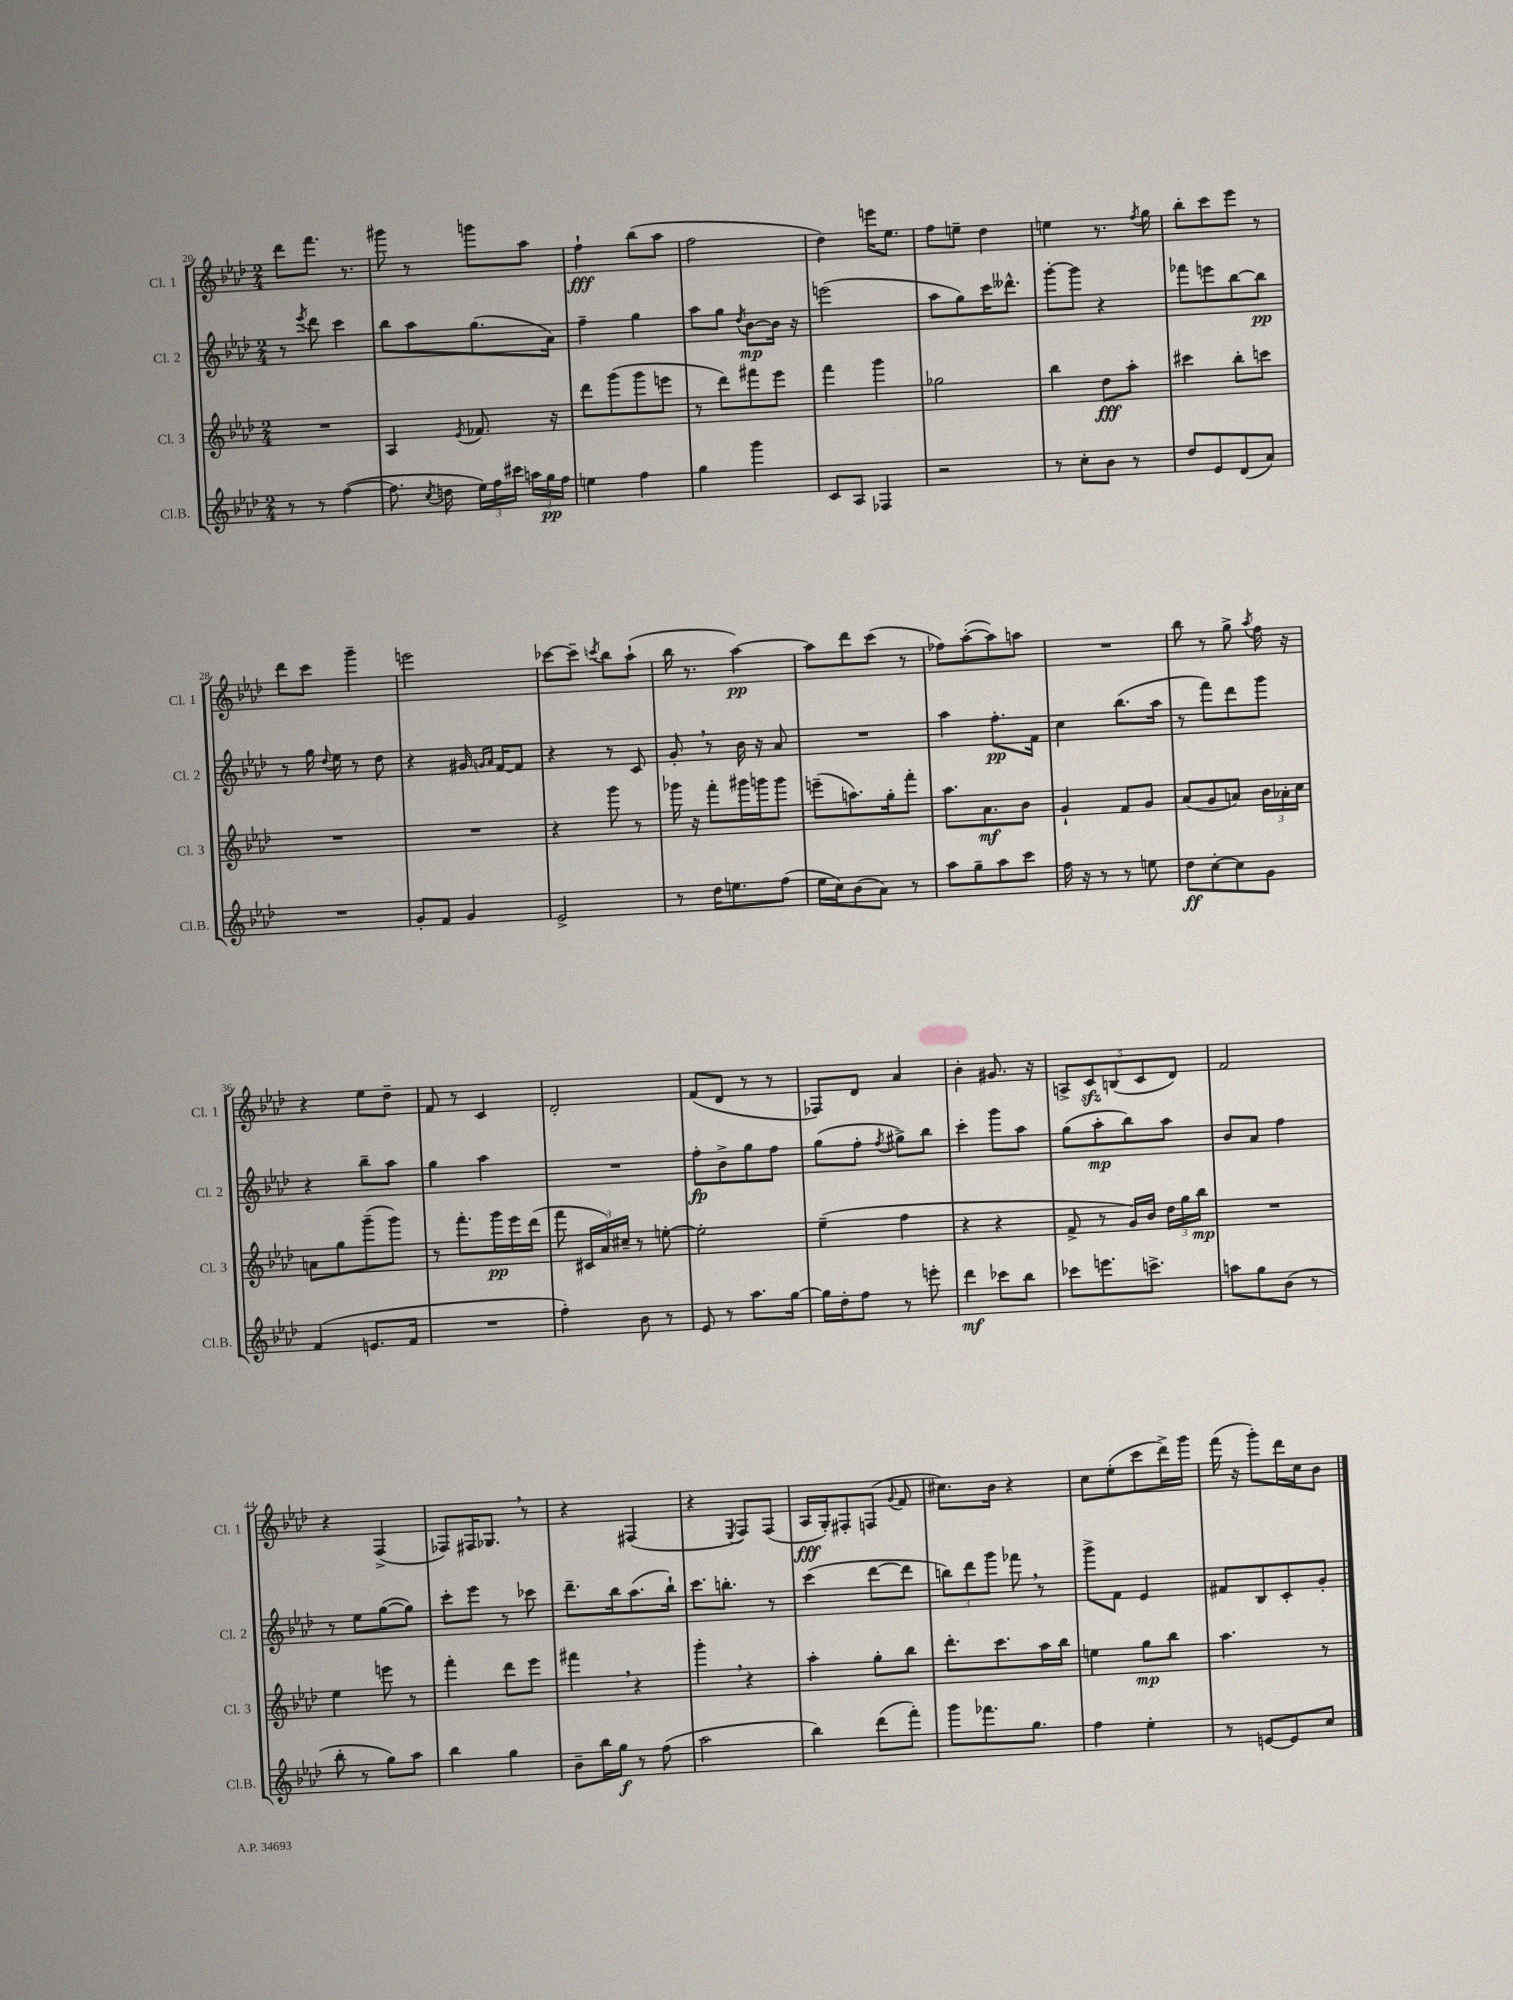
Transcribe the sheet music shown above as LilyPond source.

<<
\new StaffGroup <<
\new Staff = "s0" \with { instrumentName = "Cl. 1" shortInstrumentName = "Cl. 1" } {
    \clef treble \key aes \major \numericTimeSignature \time 2/4
    \autoBeamOff des'''8[ f'''8.] r8. |
    gis'''8 r8 g'''8[ aes''8] |
    f''4-!\fff bes''8[( aes''8] |
    f''2 |
    des''4) e'''16[ ees''8.] |
    f''8[ e''8]-- des''4 |
    e''4 r8. \acciaccatura { f''8 } g''16 |
    bes''8[-. c'''8 ees'''8] r8 |
    des'''8[ c'''8] g'''4-- |
    e'''2 |
    ces'''8[~ ces'''8]-- \acciaccatura { c'''8 } bes''8[ aes''8]-!( |
    bes''16 r8. aes''4~\pp) |
    aes''8[ des'''8 c'''8]( r8 |
    fes''8[) aes''8~-.( aes''8) a''8] |
    R2 |
    bes''8 r8 g''8-> \acciaccatura { aes''8 } f''16 r16 |
    r4 ees''8[ des''8]-- |
    f'8 r8 c'4 |
    des'2-. |
    f'8[( des'8] r8 r8 |
    fes8[) des'8] aes'4 |
    bes'4-. gis'8. r16 |
    \tuplet 5/4 { a8[-> c'8\sfz b8( c'8 des'8]) } |
    f'2 |
    r4 f4->( |
    fes8[) fis16 ges8.] \breathe r8 |
    r4 fis4( |
    r4 \acciaccatura { ees8 } f8[) f8]( |
    aes16[\fff g16-.) fis8-. f8]( \appoggiatura { g'8 } f'8 |
    cis''8.[) bes'16] r4 |
    c''8[ ees''8-.( c'''8 des'''16->) g'''16] |
    f'''16( r16 g'''8[-.) des'''16 c''16 bes'8] \bar "|." |
}
\new Staff = "s1" \with { instrumentName = "Cl. 2" shortInstrumentName = "Cl. 2" } {
    \clef treble \key aes \major \numericTimeSignature \time 2/4
    \autoBeamOff r8 \acciaccatura { ees'''8 } des'''8 c'''4 |
    bes''8[ aes''8 g''8.( aes'16]) |
    f''4-- g''4 |
    aes''8[ g''8] \acciaccatura { des''8 } bes'8[~\mp bes'16] r16 |
    e'''2( |
    aes''8[ g''8) c'''16 deses'''8.]-^ |
    g'''8[~-. g'''8] r4 |
    fes'''8[ e'''8 bes''8~ bes''8]\pp |
    r8 g''16 \appoggiatura { des''8 } ees''16 r8 des''8 |
    r4 gis'16 \grace { g'16[ aes'16] } f'16[~ f'8] |
    r4 r8 c'8 |
    g'8-. \breathe r8 bes'16 r16 aes'8 |
    R2 |
    aes''4 f''8.[-.\pp f'16] |
    c''4 bes''8.[( aes''16] |
    r8 f'''8[) des'''8 g'''8] |
    r4 bes''8[-- aes''8] |
    g''4 aes''4 |
    R2 |
    f''8[-.\fp bes'8-> g''8 f''8] |
    g''8[( f''8]-. \acciaccatura { f''8 } gis''8[->) bes''8] |
    c'''4-. g'''8[ aes''8] |
    g''8[( aes''8-.\mp bes''8) aes''8] |
    bes'8[ aes'8] f''4 |
    r8 ees''8[ g''8~( g''8]) |
    c'''8[-. ees'''8] r8 ces'''8 |
    des'''8.[-- bes''16 aes''8.( bes''16]-!) |
    c'''8.[ b''8.]-. r8 |
    c'''4( des'''8[~ des'''8] |
    \tuplet 3/2 { b''8[) des'''8 g'''8] } fes'''8 \breathe r8 |
    g'''8[-> f'8] ees'4 |
    fis'8[ bes8 c'8-. g'8]-. \bar "|." |
}
\new Staff = "s2" \with { instrumentName = "Cl. 3" shortInstrumentName = "Cl. 3" } {
    \clef treble \key aes \major \numericTimeSignature \time 2/4
    \autoBeamOff R2 |
    aes4 \acciaccatura { ees'8 } fes'8. r16 |
    des'''8[ g'''8( g'''8 e'''8] |
    r8 des'''8[) fis'''8 ees'''8] |
    f'''4 g'''4 |
    ges''2 |
    bes''4 des''8[\fff aes''8]-. |
    cis'''4 bes''8[-. c'''8] |
    R2 |
    R2 |
    r4 g'''8 r8 |
    ges'''16 r16 f'''8[-. gis'''16 g'''16 g'''8] |
    e'''8[--( a''8.) g''16-. f'''8]-. |
    aes''8.[ aes'8.\mf bes'8] |
    g'4-! f'8[ g'8] |
    aes'8[( g'8 a'8]) \tuplet 3/2 { bes'16[ aes'16-. c''16] } |
    a'8[ g''8 g'''8--( g'''8]) |
    r8 f'''8.[-. g'''16\pp ees'''16 des'''16]( |
    f'''8 \tuplet 3/2 { cis'16[ aes'16) cis''16]-- } r8 e''8~-. |
    e''2-. |
    ees''4--( f''4 |
    r4 r4 |
    f'8-> r8 g'16[) bes'16] \tuplet 3/2 { des''16[ g''16 bes''16]\mp } |
    R2 |
    ees''4 e'''8 r8 |
    f'''4-. des'''8[ ees'''8] |
    fis'''4 \breathe r4 |
    g'''4-. \breathe r4 |
    aes''4-. g''8[-. bes''8] |
    des'''8.[-. c'''8. aes''16 bes''16] |
    e''4 g''8[\mp bes''8] |
    aes''4. r8 \bar "|." |
}
\new Staff = "s3" \with { instrumentName = "Cl.B." shortInstrumentName = "Cl.B." } {
    \clef treble \key aes \major \numericTimeSignature \time 2/4
    \autoBeamOff r8 r8 f''4~( |
    f''8. \acciaccatura { c''8 } d''16 \tuplet 3/2 { ees''16[) f''16 cis'''16] } \tuplet 3/2 { a''16[ g''16\pp f''16] } |
    e''4 f''4 |
    g''4 g'''4 |
    c'8[ aes8] fes4 |
    r2 |
    r8 c''8[-. bes'8] r8 |
    des''8[ ees'8 des'8( aes'8]) |
    R2 |
    g'8[-. f'8] g'4 |
    ees'2-> |
    r8 des''16[ e''8. f''8]( |
    ees''16[ c''16) bes'8( aes'8]) r8 |
    aes''8[ g''8-- aes''8 c'''8] |
    f''16 r16 r8 r8 e''8 |
    des''8[\ff c''8~-. c''8 g'8] |
    f'4( e'8.[ f'16] |
    R2 |
    f''4-.) bes'8 r8 |
    ees'8 r8 aes''8.[ g''16]~ |
    g''16[ des''16-. f''8] r8 e'''8-. |
    des'''4\mf ces'''8[ bes''8] |
    ces'''8[ e'''8. c'''8.]-> |
    a''8[ g''8 bes'8]( r8 |
    bes''8-. r8 g''8[) aes''8] |
    bes''4 g''4 |
    bes'8[-- bes''16 g''16]\f r8 f''8( |
    aes''2 |
    bes''4) des'''8[( f'''8]-.) |
    g'''8[ fes'''8. g''8.] |
    f''4 ees''4-. |
    r8 e'8[~ e'8 c''8] \bar "|." |
}
>>
>>
\layout { \context { \Score currentBarNumber = #20 } }
